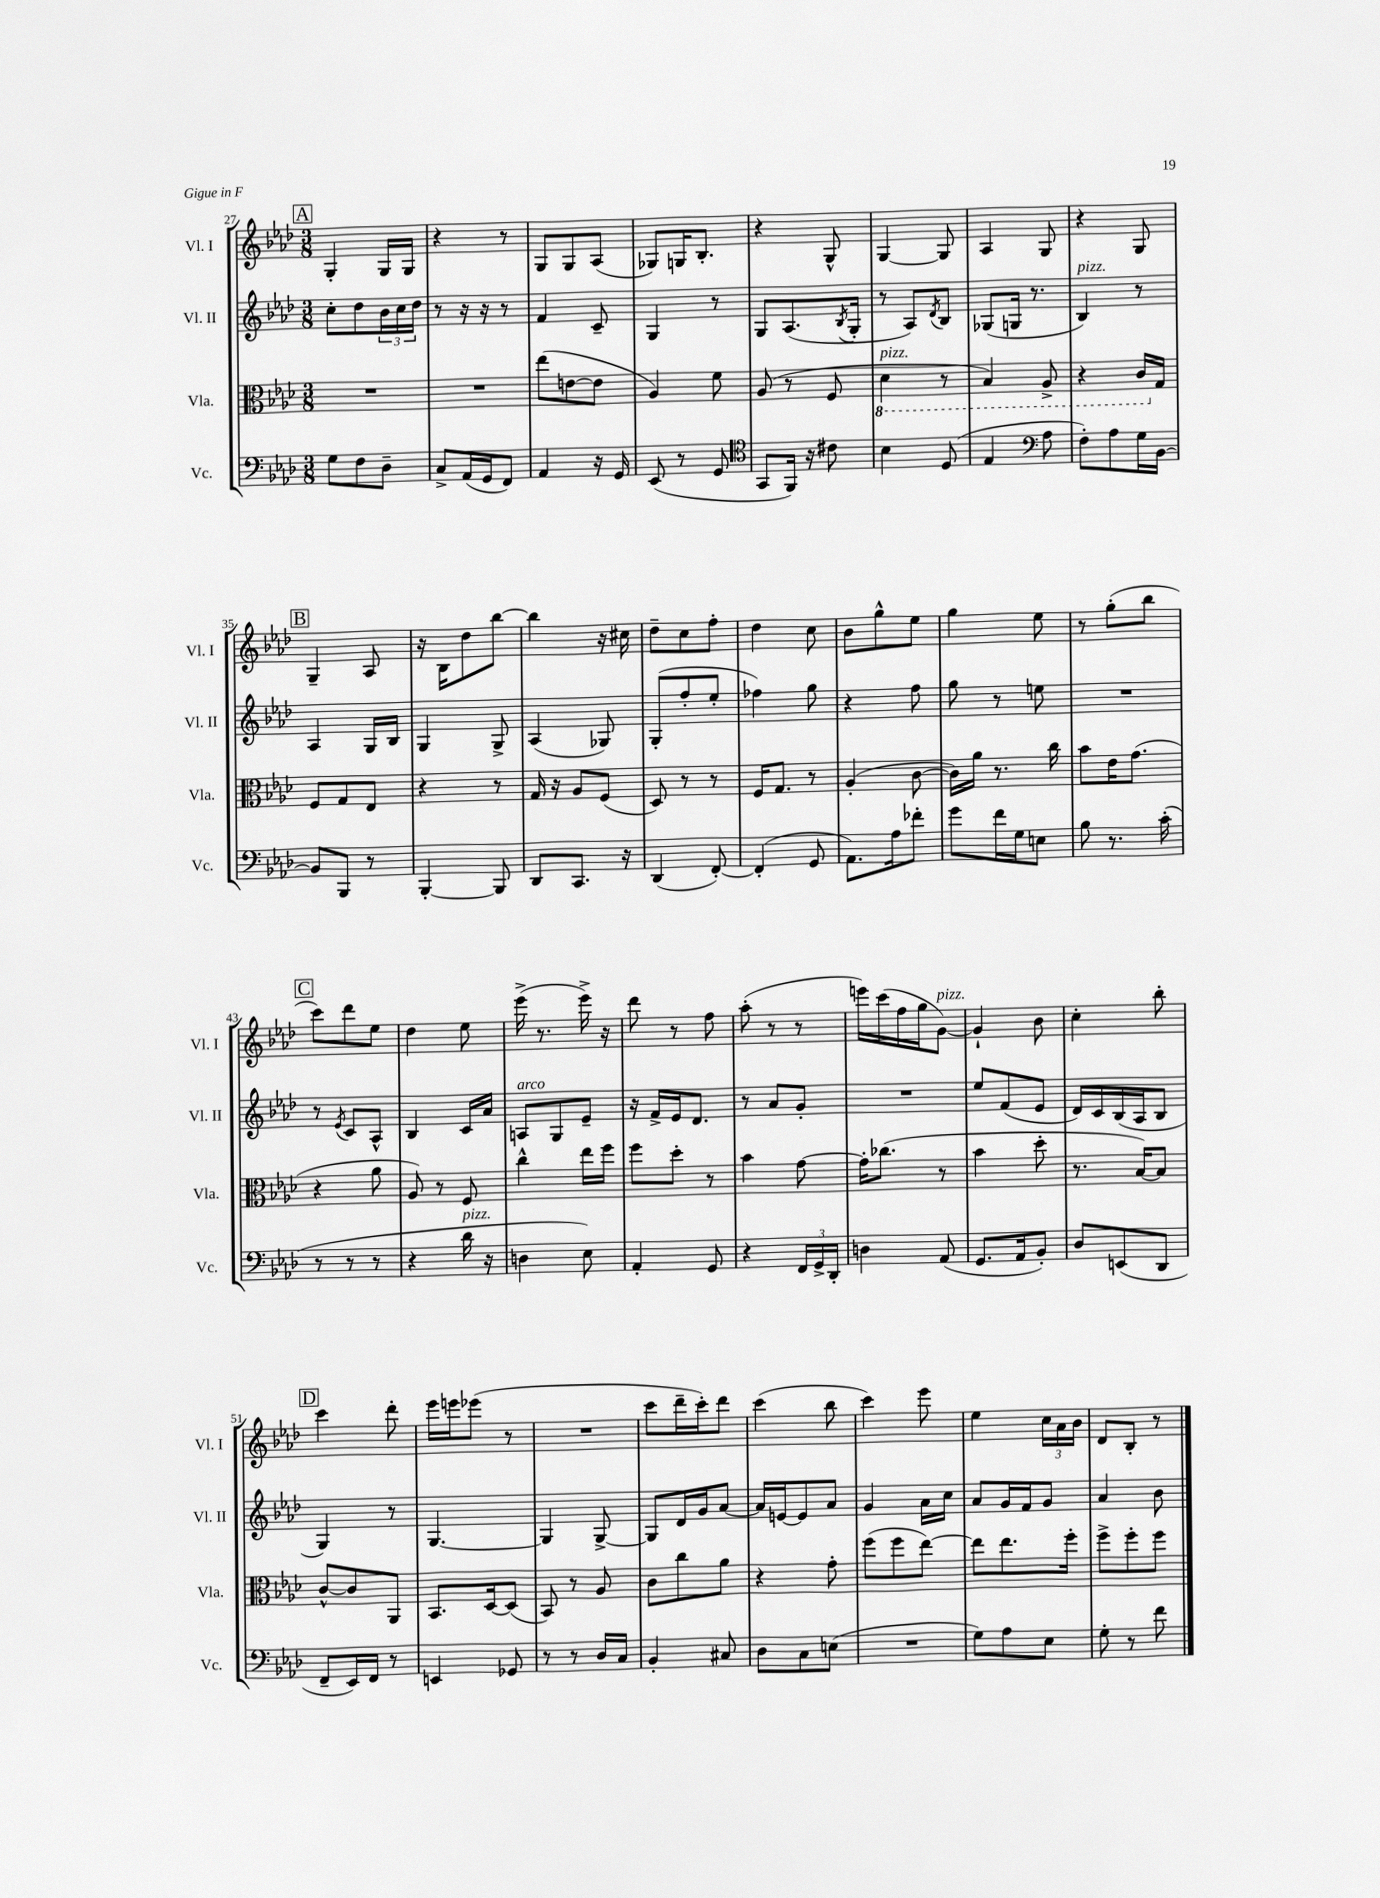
<<
\new StaffGroup <<
\new Staff = "s0" \with { instrumentName = "Vl. I" shortInstrumentName = "Vl. I" } {
    \clef treble \key aes \major \numericTimeSignature \time 3/8
    \mark \markup { \box "A" } g4-. g16 g16 |
    r4 r8 |
    g8 g8 aes8( |
    ges8) g16 bes8.-. |
    r4 g8-^ |
    g4~ g8 |
    aes4 g8 |
    r4 g8 |
    \mark \markup { \box "B" } g4-- aes8 |
    r16 bes16 des''8 bes''8~ |
    bes''4 r16 cis''16 |
    des''8-- c''8 f''8-. |
    des''4 c''8 |
    bes'8 g''8-^ ees''8 |
    g''4 ees''8 |
    r8 g''8-.( bes''8 |
    \mark \markup { \box "C" } c'''8) des'''8 ees''8 |
    des''4 ees''8 |
    ees'''16->( r8. ees'''16->) r16 |
    des'''8 r8 f''8 |
    aes''8-.( r8 r8 |
    e'''16) c'''16( f''16 g''16 g'8~^\markup { \italic "pizz." }) |
    g'4-! bes'8 |
    c''4-. bes''8-. |
    \mark \markup { \box "D" } c'''4 des'''8-. |
    ees'''16 e'''16 ees'''8( r8 |
    R4. |
    c'''8 des'''16-- c'''16-.) des'''8 |
    c'''4( bes''8 |
    c'''4) ees'''8 |
    ees''4 \tuplet 3/2 { c''16 aes'16 bes'16 } |
    des'8 bes8-. r8 \bar "|." |
}
\new Staff = "s1" \with { instrumentName = "Vl. II" shortInstrumentName = "Vl. II" } {
    \clef treble \key aes \major \numericTimeSignature \time 3/8
    \mark \markup { \box "A" } c''8-. des''8 \tuplet 3/2 { bes'16 c''16 des''16 } |
    r8 r16 r16 r8 |
    f'4 c'8-- |
    g4 r8 |
    g8 aes8.( \acciaccatura { bes8 } g16-. |
    r8 aes8) \acciaccatura { des'8 } bes8 |
    ges8( g16 r8. |
    bes4^\markup { \italic "pizz." }) r8 |
    \mark \markup { \box "B" } aes4 g16 bes16 |
    g4 g8-> |
    aes4( ges8) |
    g8-.( f''8-. ees''8-. |
    fes''4) g''8 |
    r4 f''8 |
    g''8 r8 e''8 |
    R4. |
    \mark \markup { \box "C" } r8 \acciaccatura { ees'8 } c'8 aes8-^ |
    bes4 c'16 aes'16 |
    a8^\markup { \italic "arco" } g8 ees'8-- |
    r16 f'16-> ees'16 des'8. |
    r8 aes'8 g'8-. |
    R4. |
    ees''8 f'8( ees'8 |
    des'16) c'16 bes16( aes16 bes8 |
    \mark \markup { \box "D" } g4) r8 |
    g4.~ |
    g4 g8~-> |
    g8 des'16 g'16 aes'8~ |
    aes'16 e'16~ e'8 aes'8 |
    g'4 aes'16 c''16 |
    aes'8 g'16 f'16 g'8 |
    aes'4 bes'8 \bar "|." |
}
\new Staff = "s2" \with { instrumentName = "Vla." shortInstrumentName = "Vla." } {
    \clef alto \key aes \major \numericTimeSignature \time 3/8
    \mark \markup { \box "A" } R4. |
    R4. |
    ees''8( e'8~ e'8 |
    aes4) f'8 |
    aes8( r8 f8 |
    \ottava #-1 des4^\markup { \italic "pizz." } r8 |
    bes,4) aes,8-> |
    r4 c16 \ottava #0 g16 |
    \mark \markup { \box "B" } f8 g8 ees8 |
    r4 r8 |
    g16 r16 aes8 f8( |
    des8) r8 r8 |
    f16 g8. r8 |
    aes4-.( c'8~ |
    c'16) aes'16 r8. c''16 |
    bes'8 ees'16 g'8.( |
    \mark \markup { \box "C" } r4 aes'8 |
    aes8) r8 f8 |
    c''4-^ ees''16 f''16 |
    f''8 des''8-. r8 |
    bes'4 g'8~ |
    g'16-. ces''8.( r8 |
    bes'4 des''8-. |
    r8. bes16~) bes8 |
    \mark \markup { \box "D" } c'8~-^ c'8 aes,8 |
    bes,8. des16~ des8( |
    bes,8) r8 aes8 |
    c'8 c''8 aes'8 |
    r4 g'8-. |
    f''8( f''8 ees''8~) |
    ees''8 ees''8. f''16-. |
    f''8-> f''8-. f''8 \bar "|." |
}
\new Staff = "s3" \with { instrumentName = "Vc." shortInstrumentName = "Vc." } {
    \clef bass \key aes \major \numericTimeSignature \time 3/8
    \mark \markup { \box "A" } g8 f8 des8-- |
    c8-> aes,16( g,16 f,8) |
    aes,4 r16 g,16 |
    ees,8( r8 g,8 |
    \clef tenor g,8 f,16) r16 cis'8 |
    bes4 des8( |
    ees4 \clef bass aes8 |
    f8-.) aes8 g16 bes,16~ |
    \mark \markup { \box "B" } bes,8 bes,,8 r8 |
    bes,,4~-. bes,,8 |
    des,8 c,8. r16 |
    des,4( f,8~-.) |
    f,4-.( g,8 |
    aes,8.) aes16 fes'8-. |
    g'8 f'16 g16 e8 |
    bes8 r8. c'16-.( |
    \mark \markup { \box "C" } r8 r8 r8 |
    r4 des'16^\markup { \italic "pizz." } r16 |
    d4 ees8) |
    aes,4-. g,8 |
    r4 \tuplet 3/2 { f,16 g,16-> des,16-. } |
    d4 aes,8( |
    g,8. aes,16 bes,8-.) |
    des8 e,8( des,8 |
    \mark \markup { \box "D" } f,8-- ees,16) f,16 r8 |
    e,4 ges,8 |
    r8 r8 des16 c16 |
    bes,4-. cis8 |
    des8 c8 e8( |
    R4. |
    g8) aes8 ees8 |
    g8-. r8 f'8 \bar "|." |
}
>>
>>
\layout { \context { \Score currentBarNumber = #27 } }
